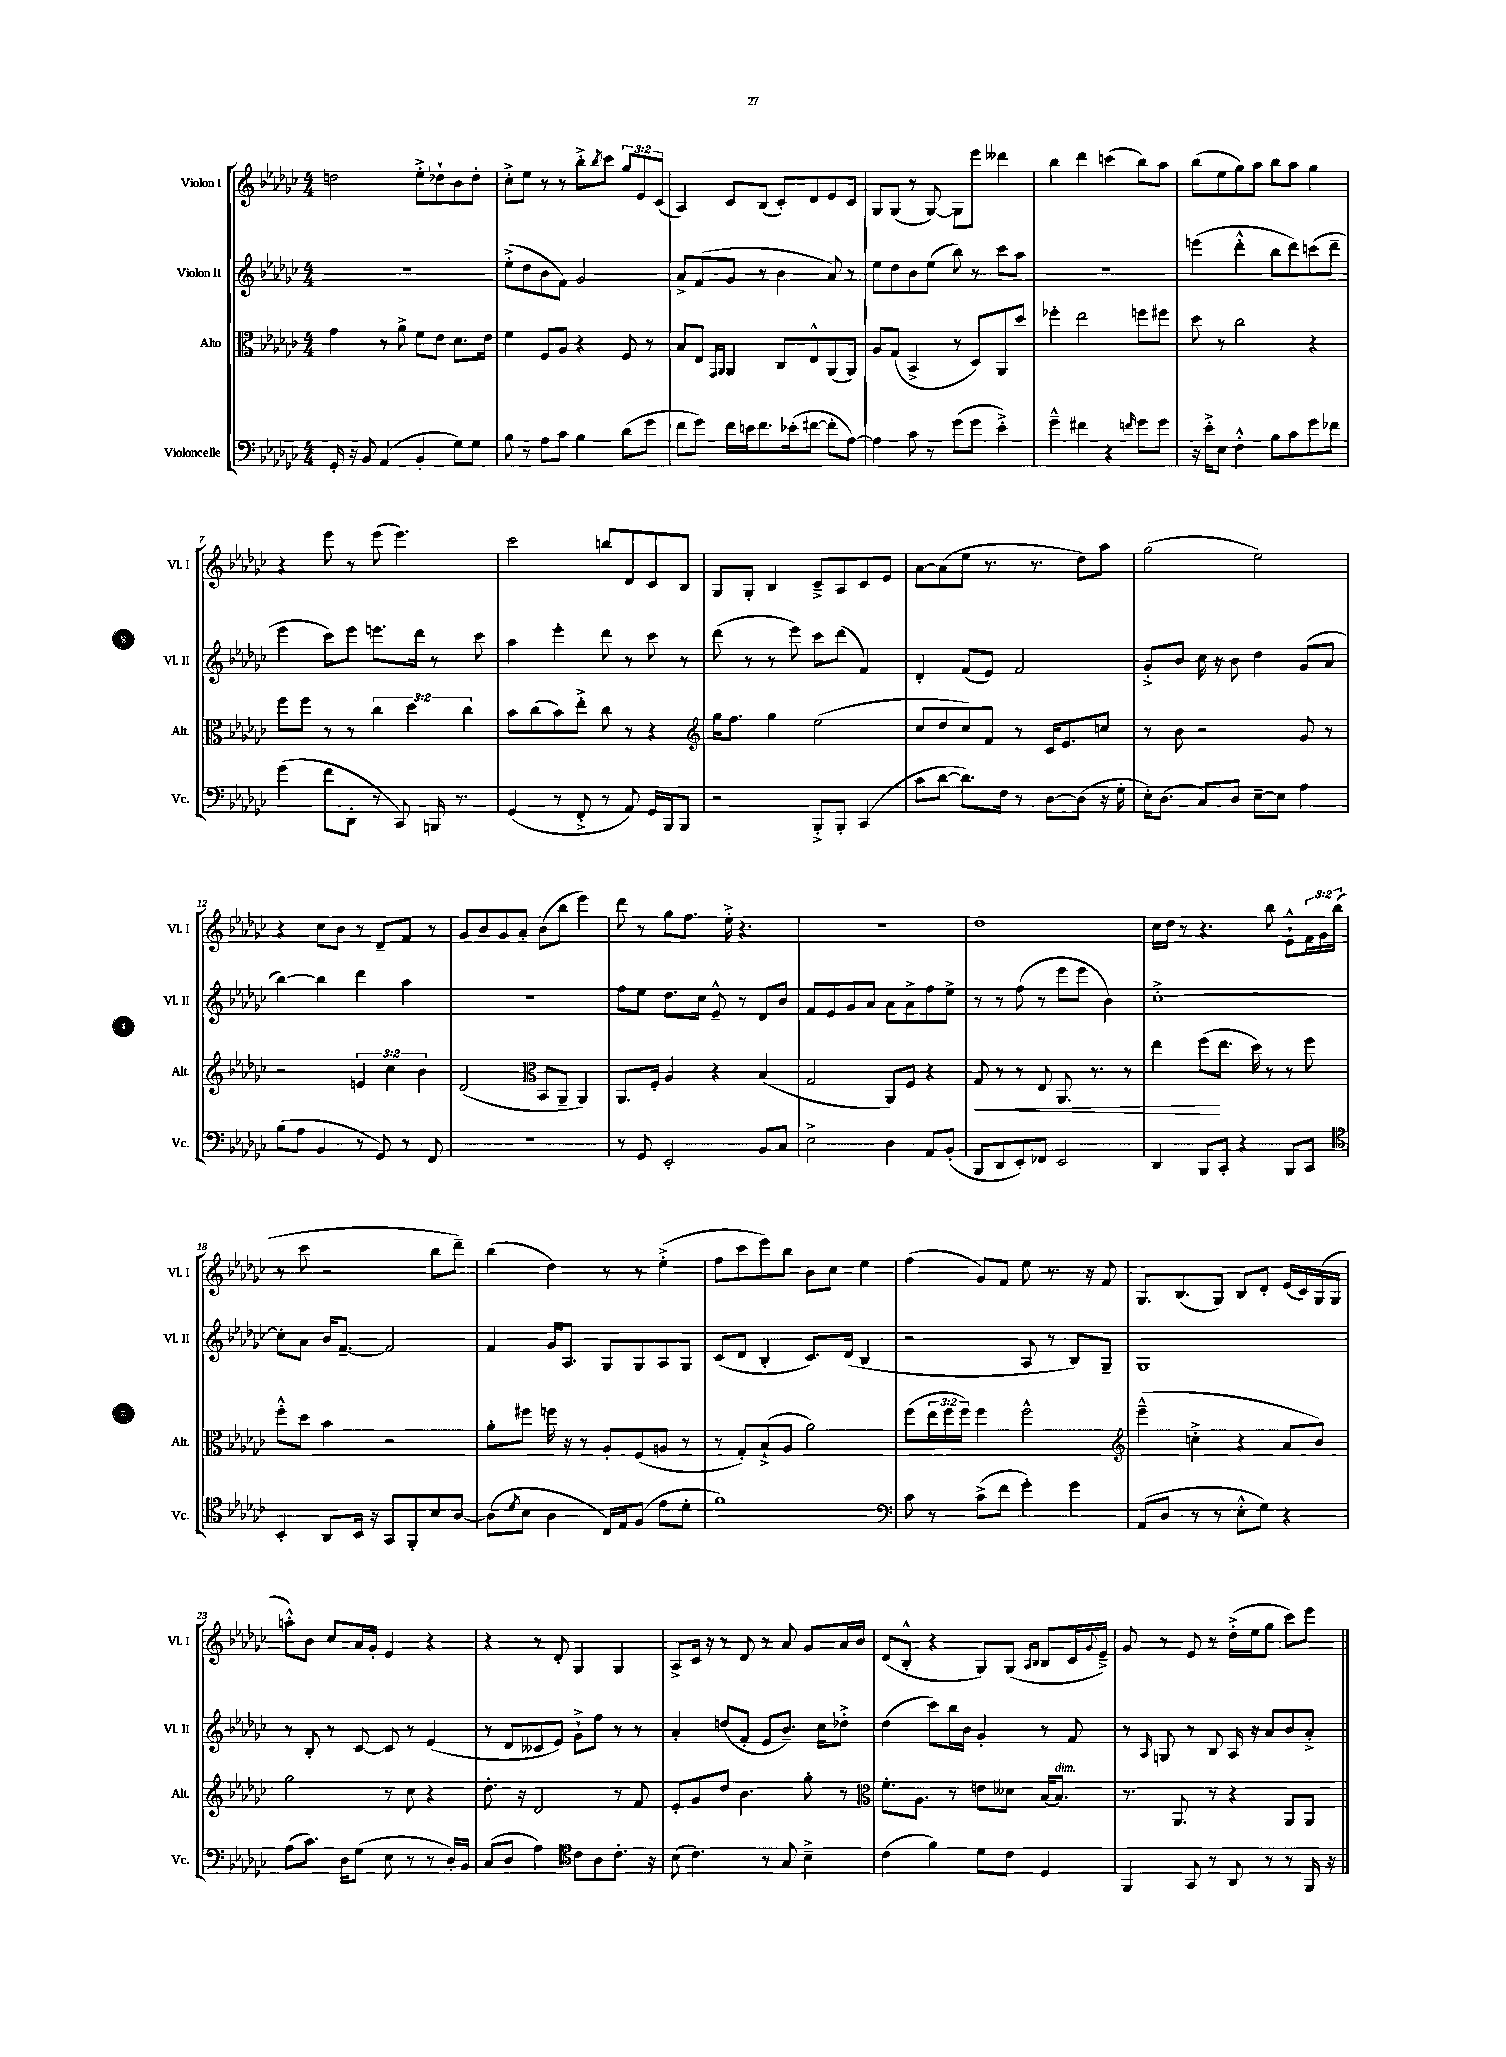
<<
\new StaffGroup <<
\new Staff = "s0" \with { instrumentName = "Violon I" shortInstrumentName = "Vl. I" } {
    \clef treble \key ges \major \numericTimeSignature \time 4/4 \override Staff.TupletNumber.text = #tuplet-number::calc-fraction-text
    d''2 ees''8-.-> des''8-! bes'8 des''8-. |
    ces''8-.-> ees''8 r8 r8 bes''8-.-> \acciaccatura { bes''8 } ces'''8 \tuplet 3/2 { ges''8 ees'8 ces'8( } |
    aes4) ces'8 bes8( ces'8-.) des'8 ees'8 ces'8 |
    ges8 ges8( r8 ges8~) ges8 ees'''8 deses'''4 |
    bes''4 des'''4 c'''4( bes''8) aes''8 |
    bes''8( ees''8 ges''8) aes''8 bes''8 aes''8 ges''4 |
    r4 ees'''8 r8 ees'''8( ees'''4.) |
    ces'''2 b''8 des'8 ces'8 bes8 |
    ges8 ges8-. bes4 ces'8---> aes8 ces'8 ees'8 |
    aes'8~ aes'8( ees''8 r8. r8. des''8) aes''8 |
    ges''2( ees''2) |
    r4 ces''8 bes'8 r8 des'8-- f'8 r8 |
    ges'8 bes'8 ges'8 aes'8-. bes'8( bes''8 ees'''4) |
    des'''8 r8 ges''8 f''8. ees''16-.-> r4. |
    r1 |
    des''1 |
    ces''16 des''16 r8 r4. bes''8 ees'8-!-^ \tuplet 3/2 { f'16 ges'16 bes''16( } |
    r8 ces'''8 r2 bes''8 des'''8--) |
    bes''4( des''4) r8 r8 ees''4-.->( |
    f''8 ces'''8 ees'''8) bes''8 bes'8 ces''8 ees''4 |
    f''4( ges'8) f'8 ees''8 r8. r16 f'8 |
    ges8. bes8.( ges8) bes8 des'8-. ees'16( ces'16) ges16( ges16 |
    a''8-.-^) bes'8 ces''8 aes'16 ges'16-. ees'4 r4 |
    r4 r8 des'8-. ges4 ges4 |
    aes8-> ces'16 r16 r8 des'8 r8 aes'8 ges'8 aes'16 bes'16 |
    des'8( bes8-.-^ r4 ges8) ges8( \grace { aes16 bes16 } bes8 ces'16 \appoggiatura { ges'8 } ees'16--->) |
    ges'8 r8 ees'8 r8 des''16-.->( ees''16 ges''8 ces'''8) ees'''8 \bar "|." |
}
\new Staff = "s1" \with { instrumentName = "Violon II" shortInstrumentName = "Vl. II" } {
    \clef treble \key ges \major \numericTimeSignature \time 4/4
    R1 |
    ees''8-.->( des''8 bes'8 f'8) ges'2 |
    aes'8-> f'8( ges'8 r8 bes'4 aes'8) r8 |
    ees''8 des''8 bes'8 ees''8( bes''8) r8 ces'''8 aes''8 |
    R1 |
    e'''4( des'''4-.-^ bes''8 des'''8) c'''8( des'''8-- |
    ees'''4 ces'''8) ees'''8 e'''8. des'''16 r8 ces'''8 |
    aes''4 ees'''4-. des'''8 r8 ces'''8 r8 |
    des'''8( r8 r8 ees'''8) ces'''8 des'''8( f'4) |
    des'4-. f'8( ees'8) f'2 |
    ges'8-.-> bes'8 ces''16 r16 bes'8 des''4 ges'8( aes'8 |
    bes''4~) bes''4 des'''4 aes''4 |
    R1 |
    f''8 ees''8 des''8. ces''16 ees'8---^ r8 des'8 bes'8 |
    f'8 ees'8 ges'8 aes'8 aes'8 aes'8-> f''8 ees''8-> |
    r8 r8 f''8( r8 ees'''8 ees'''8 bes'4) |
    ces''1~-.-> |
    ces''8-. aes'8 bes'16 f'8.~-- f'2 |
    f'4 ges'16 aes8. ges8 ges8 aes8 ges8 |
    ces'8( des'8 bes4-. ces'8.) des'16( bes4 |
    r2 aes8 r8 bes8) ges8-- |
    ges1 |
    r8 bes8-. r8 ces'8~ ces'8 r8 ees'4( |
    r8 des'8 ceses'8 ees'8) ges'8-!-> f''8 r8 r8 |
    aes'4-. d''8( f'8-. ees'8 bes'8.--) ces''16 des''8-.-> |
    des''4( ces'''8) bes''16 bes'16 ges'4-. r8 f'8 |
    r8 \grace { aes16 } g8 r8 bes8 aes16 r16 aes'8 bes'8 aes'8-.-> \bar "|." |
}
\new Staff = "s2" \with { instrumentName = "Alto" shortInstrumentName = "Alt." } {
    \clef alto \key ges \major \numericTimeSignature \time 4/4 \override Staff.TupletNumber.text = #tuplet-number::calc-fraction-text
    ges'4 r8 aes'8-> f'8 ees'8 des'8. ees'16 |
    f'4 f8 aes8 r4 f8 r8 |
    bes8 ees8 \grace { ges,16 aes,16 } aes,4 ces8 ees8-^ aes,8( aes,8) |
    aes8 ges8( bes,4-> r8 des8) aes,8 des''8 |
    fes''4-. ees''2 f''8 fis''8 |
    des''8 r8 ces''2 r4 |
    f''8 f''8 r8 r8 \tuplet 3/2 { ces''4 des''4 ces''4 } |
    bes'8 ces''8( bes'8) ees''8-.-> ces''8 r8 r4 |
    \clef treble ges''16 f''8. ges''4 ees''2( |
    ces''8 des''8 ces''8) f'8 r8 ces'16 ees'8. c''8 |
    r8 bes'8 r2 ges'8 r8 |
    r2 \tuplet 3/2 { e'4 ces''4 bes'4 } |
    des'2( \clef alto bes,8 aes,8-- aes,4) |
    aes,8. f16-. aes4 r4 bes4( |
    ges2 aes,8) f8 r4 |
    ges8\< r8 r8 ees8 aes,8. r8. r8 |
    ees''4 f''8\!( ees''8. des''16) r8 r8 f''8 |
    f''8-.-^ des''8 bes'4 r2 |
    aes'8-. fis''8 f''16 r16 r8 aes8-. f8( a8 r8 |
    r8 ges8-.) bes8-!->( aes8 aes'2) |
    f''8( \tuplet 3/2 { ees''16 f''16 f''16) } f''4 f''2-^ |
    \clef treble ees'''4---^( c''4-.-> r4 aes'8 bes'8) |
    ges''2 r8 ces''8 r4 |
    des''8.-. r16 des'2 r8 f'8 |
    ees'8-. ges'8 des''8 bes'4. ges''8-. r8 |
    \clef alto f'8.-. aes8. r8 e'8 deses'8 bes16~ bes8.^\markup { \italic "dim." } |
    r8. aes,8. r8 r4 aes,8 aes,8 \bar "|." |
}
\new Staff = "s3" \with { instrumentName = "Violoncelle" shortInstrumentName = "Vc." } {
    \clef bass \key ges \major \numericTimeSignature \time 4/4
    ges,16-. r16 bes,8 aes,4( bes,4-. ges8) ges8 |
    bes8 r8 aes8 ces'8 bes4 des'8( ges'8 |
    f'8 ges'8) f'16 e'16 f'8. ees'16-.( fis'8~ fis'8-. aes8~) |
    aes4 ces'8 r8 ges'8( ges'8 ees'4-.->) |
    ges'4---^ fis'4 r4 \grace { f'16 } ges'8 ges'8 |
    r16 ees'16-.-> ees8 f4-.-^ bes8 ces'8 ges'8 fes'8 |
    ges'4( f'8 des,8-. r8 ces,8) b,,16 r8. |
    ges,4( r8 f,8-.-> r8 aes,8) ges,16 bes,,16 bes,,8 |
    r2 bes,,8-.-> bes,,8-. ces,4( |
    ces'8 des'8~ des'8.) f16 r8 des8~ des8( r16 ges16-. |
    ees16-.) des8.( ces8) des8 ees8~-- ees8 aes4 |
    bes8( aes8 bes,4 r8 ges,8) r8 f,8 |
    R1 |
    r8 ges,8 ees,2-. bes,8 ces8 |
    ees2-> des4 aes,8 bes,8-.( |
    bes,,8 des,8 ees,8-.) fes,8 ees,2 |
    des,4 bes,,8 ces,8-. r4 bes,,8 ces,8 |
    \clef tenor bes,4-. aes,8 bes,16 r16 ges,8 f,8-. bes8 aes8~ |
    aes8( \acciaccatura { des'8 } bes8 aes4 ces16) ees16 f8( ees'8 des'8-. |
    f'1) |
    \clef bass ces'8 r8 ces'8->( f'8 ges'4-.) ges'4 |
    aes,8( des8 r8 r8 ees8-.-^ ges8) r4 |
    aes8( ces'8.) des16 ges8( ees8 r8 r8 des16-.) bes,16 |
    ces8( des8 aes4) \clef tenor ces'8 aes8 ces'8.-. r16 |
    bes8( ces'4.) r8 ges8 bes4---> |
    ces'4( f'4) des'8 ces'8 des4 |
    f,4 ges,8 r8 aes,8 r8 r8 f,16 r16 \bar "|." |
}
>>
>>
